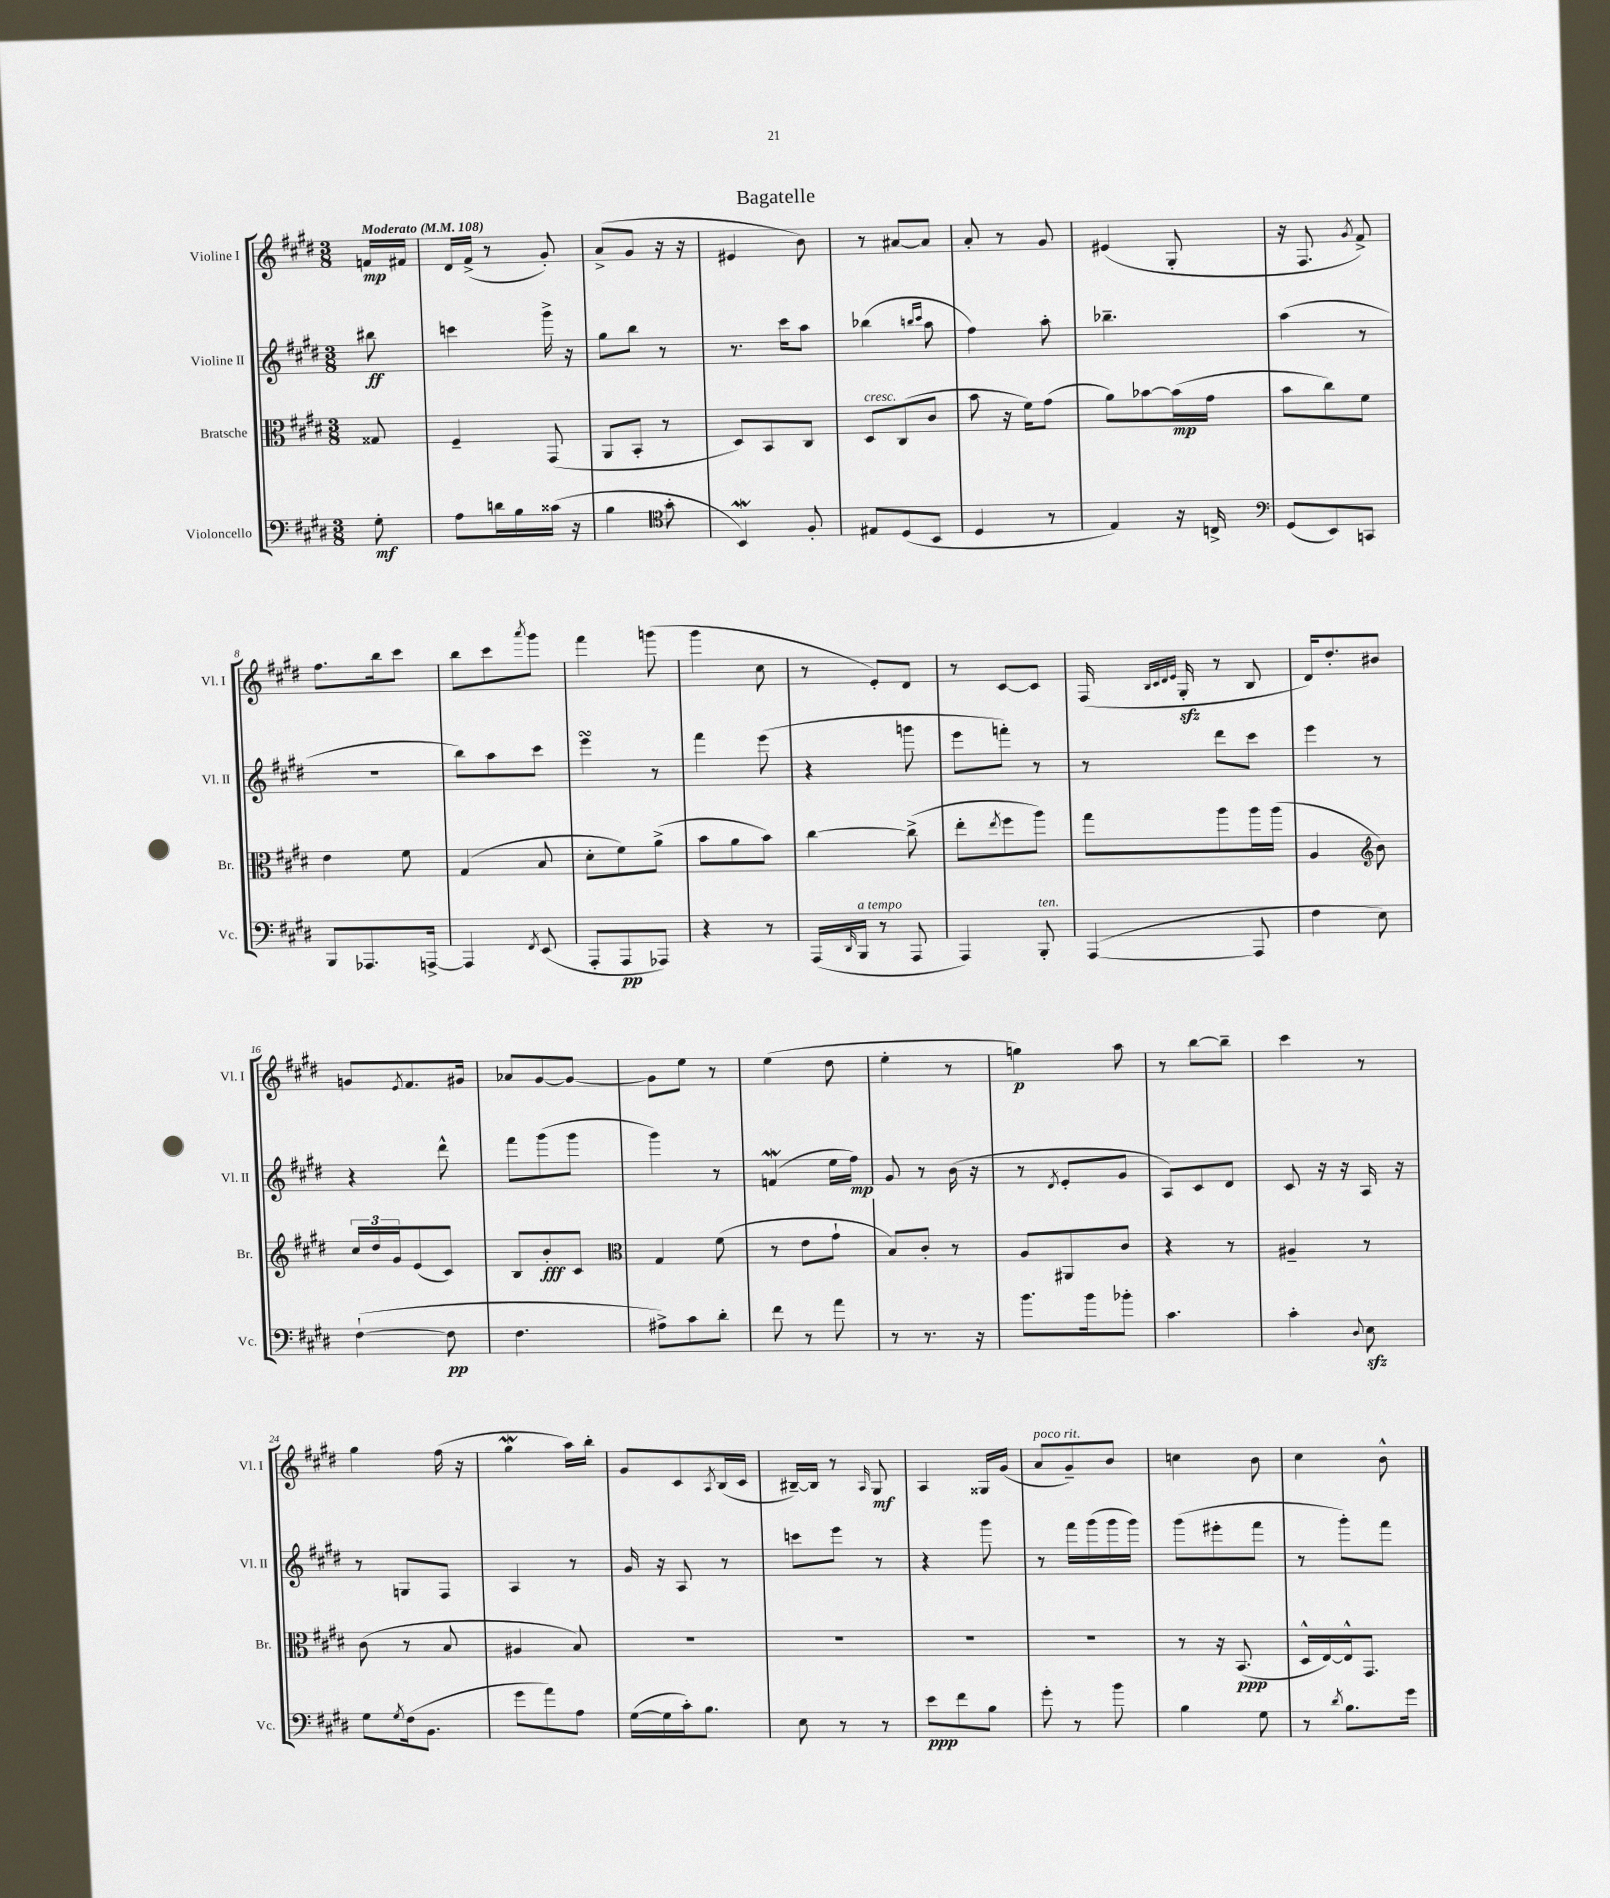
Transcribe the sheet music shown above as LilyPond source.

\header { title = "Bagatelle" }
<<
\new StaffGroup <<
\new Staff = "s0" \with { instrumentName = "Violine I" shortInstrumentName = "Vl. I" } {
    \clef treble \key e \major \numericTimeSignature \time 3/8 \partial 8 \tempo "Moderato" 4 = 108
    f'16\mp fis'16 |
    dis'16 fis'16->( r8 gis'8-.) |
    a'8->( gis'8 r16 r16 |
    eis'4 b'8) |
    r8 ais'8~ ais'8 |
    a'8-. r8 gis'8 |
    eis'4( gis8-. |
    r16 fis8. \acciaccatura { gis'8 } fis'8->) |
    fis''8. b''16 cis'''8 |
    b''8 cis'''8 \acciaccatura { a'''8 } gis'''8 |
    fis'''4 g'''8( |
    gis'''4 cis''8 |
    r8 e'8-.) dis'8 |
    r8 cis'8~ cis'8 |
    fis16( \grace { b32 cis'32 dis'32 e'32 } gis16-.\sfz r8 b8 |
    dis'16) dis''8.-. bis'8 |
    g'8 \acciaccatura { e'8 } fis'8. gis'16 |
    aes'8 gis'8~ gis'8~ |
    gis'8 e''8 r8 |
    e''4( dis''8 |
    e''4-. r8 |
    g''4\p) a''8 |
    r8 b''8~ b''8-- |
    cis'''4 r8 |
    gis''4 fis''16( r16 |
    gis''4\mordent a''16) b''16-. |
    gis'8 cis'8 \acciaccatura { a8 } b16( cis'16 |
    bis16~--) bis16 r8 \grace { a16 } gis8\mf |
    a4 gisis16 gis'16( |
    a'8^\markup { \italic "poco rit." } gis'8--) b'8 |
    c''4 b'8 |
    cis''4 b'8-^ \bar "|." |
}
\new Staff = "s1" \with { instrumentName = "Violine II" shortInstrumentName = "Vl. II" } {
    \clef treble \key e \major \numericTimeSignature \time 3/8 \partial 8
    bis''8\ff |
    c'''4 gis'''16-> r16 |
    gis''8 b''8 r8 |
    r8. cis'''16 a''8 |
    bes''4( \grace { b''16 cis'''16 } a''8 |
    fis''4) a''8-. |
    bes''4.-- |
    a''4( r8 |
    R4. |
    b''8) a''8 cis'''8 |
    e'''4\turn r8 |
    fis'''4 e'''8( |
    r4 g'''8 |
    e'''8 f'''8-.) r8 |
    r8 dis'''8 cis'''8 |
    e'''4 r8 |
    r4 dis'''8-^ |
    fis'''8 gis'''8( gis'''8 |
    gis'''4) r8 |
    f'4\mordent( e''16 fis''16\mp) |
    gis'8 r8 b'16( r16 |
    r8 \acciaccatura { dis'8 } e'8-. gis'8 |
    a8) cis'8 dis'8 |
    cis'8 r16 r16 a16 r16 |
    r8 g8 fis8 |
    a4 r8 |
    gis'16 r16 a8 r8 |
    c'''8 e'''8 r8 |
    r4 gis'''8 |
    r8 fis'''16 gis'''16( gis'''16 gis'''16) |
    gis'''8( eis'''8-. fis'''8 |
    r8 gis'''8-.) fis'''8 \bar "|." |
}
\new Staff = "s2" \with { instrumentName = "Bratsche" shortInstrumentName = "Br." } {
    \clef alto \key e \major \numericTimeSignature \time 3/8 \partial 8
    gisis8 |
    fis4-- gis,8( |
    a,8 b,8-. r8 |
    dis8) b,8 cis8 |
    dis8^\markup { \italic "cresc." } cis8( cis'8 |
    b'8 r16 fis'16) gis'8( |
    a'8) bes'8~ bes'16\mp( gis'16 |
    b'8 cis''8) fis'8 |
    e'4 fis'8 |
    gis4( b8 |
    dis'8-. fis'8) a'8->( |
    b'8 a'8 b'8) |
    cis''4~ cis''8->( |
    e''8-. \acciaccatura { e''8 } fis''8 a''8) |
    gis''8 a''8 a''16 a''16( |
    a4 \clef treble b'8) |
    \tuplet 3/2 { cis''16 dis''16 gis'16 } e'8( cis'8) |
    b8 b'8-.\fff cis'8 |
    \clef alto gis4 fis'8( |
    r8 e'8 gis'8-! |
    b8) cis'8-. r8 |
    a8 ais,8 cis'8 |
    r4 r8 |
    ais4-- r8 |
    cis'8( r8 b8 |
    ais4 b8) |
    R4. |
    R4. |
    R4. |
    R4. |
    r8 r16 b,8.\ppp( |
    dis16-^ e16~) e16-^ gis,8. \bar "|." |
}
\new Staff = "s3" \with { instrumentName = "Violoncello" shortInstrumentName = "Vc." } {
    \clef bass \key e \major \numericTimeSignature \time 3/8 \partial 8
    gis8-.\mf |
    a8 d'16 b16 cisis'16( r16 |
    b4 \clef tenor gis'8-. |
    b,4\mordent) fis8-. |
    eis8 dis8( b,8 |
    dis4 r8 |
    e4) r16 c16-> |
    \clef bass gis,8( e,8) c,8 |
    b,,8 aes,,8. a,,16~-> |
    a,,4 \acciaccatura { fis,8 } e,8( |
    a,,8-. a,,8\pp aes,,8) |
    r4 r8 |
    a,,16( \grace { dis,16 } b,,16^\markup { \italic "a tempo" } r8 a,,8 |
    a,,4) b,,8-.^\markup { \italic "ten." } |
    a,,4~( a,,8 |
    fis4 e8) |
    fis4~-!( fis8\pp |
    fis4. |
    ais8->) cis'8 dis'8-. |
    fis'8 r8 a'8 |
    r8 r8. r16 |
    b'8. b'16 bes'8-. |
    cis'4. |
    cis'4-. \appoggiatura { dis8 } e8\sfz |
    gis8 \acciaccatura { gis8 } fis16( b,8. |
    gis'8 a'8) a8 |
    gis16~( gis16 cis'16-.) b8. |
    e8 r8 r8 |
    e'8\ppp fis'8 b8 |
    gis'8-. r8 b'8 |
    b4 gis8 |
    r8 \acciaccatura { dis'8 } b8. gis'16 \bar "|." |
}
>>
>>
